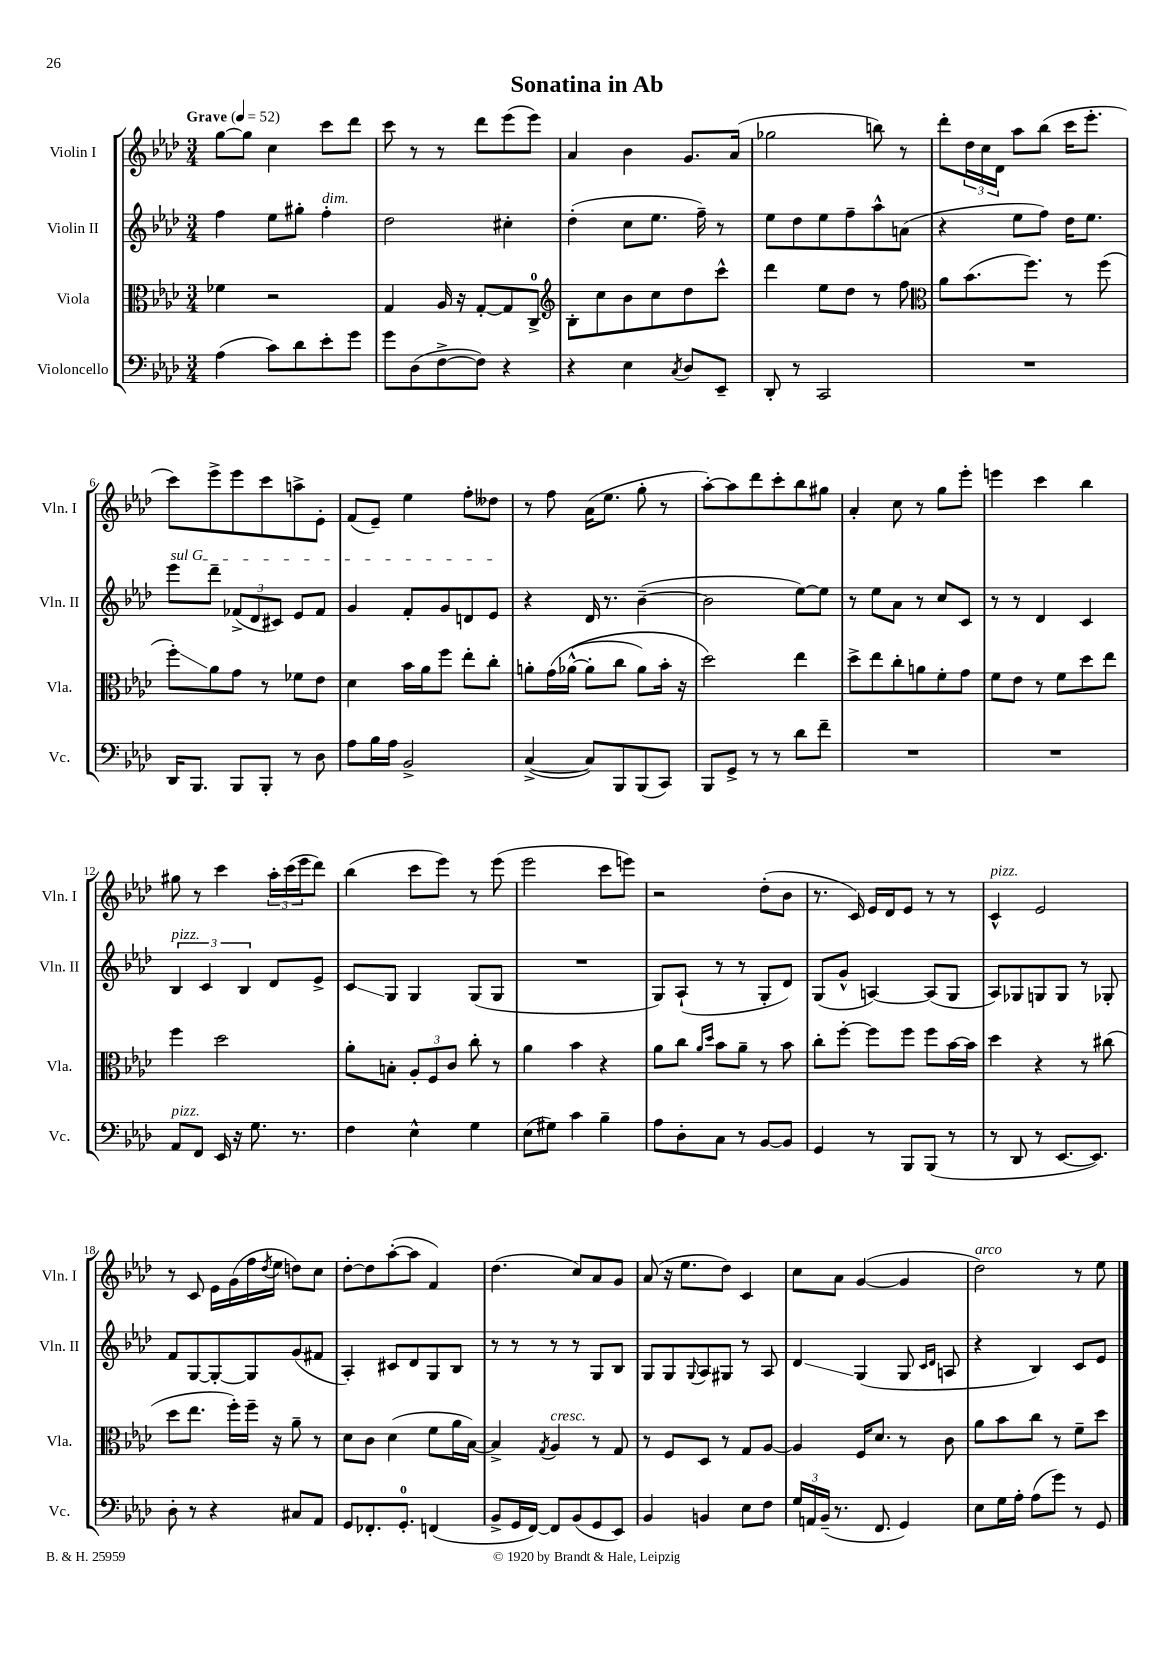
\header { title = "Sonatina in Ab" }
<<
\new StaffGroup <<
\new Staff = "s0" \with { instrumentName = "Violin I" shortInstrumentName = "Vln. I" } {
    \clef treble \key aes \major \numericTimeSignature \time 3/4 \tempo "Grave" 4 = 52
    g''8~ g''8 c''4 c'''8 des'''8 |
    c'''8 r8 r8 des'''8 ees'''8( ees'''8) |
    aes'4 bes'4 g'8. aes'16( |
    ges''2 b''8) r8 |
    des'''8-. \tuplet 3/2 { des''16 c''16 des'16 } aes''8 bes''8( c'''16 ees'''8.-. |
    c'''8) ees'''8-> ees'''8 c'''8 a''8-> ees'8-. |
    f'8( ees'8--) ees''4 f''8-. deses''8 |
    r8 f''8 aes'16( ees''8. g''8-. r8 |
    aes''8~-.) aes''8 des'''8 c'''8-. bes''8 gis''8 |
    aes'4-. c''8 r8 g''8 ees'''8-. |
    e'''4 c'''4 bes''4 |
    gis''8 r8 c'''4 \tuplet 3/2 { aes''16-. c'''16( ees'''16 } des'''8) |
    bes''4( c'''8 ees'''8) r8 ees'''8( |
    ees'''2 c'''8 e'''8) |
    r2 des''8-.( bes'8 |
    r8. c'16) ees'16 des'16 ees'8 r8 r8 |
    c'4-^^\markup { \italic "pizz." } ees'2 |
    r8 c'8 ees'16 g'16( f''16 \acciaccatura { des''8 } ees''16 d''8) c''8 |
    des''8~-. des''8 aes''8~-.( aes''8 f'4) |
    des''4.( c''8) aes'8 g'8 |
    aes'8( r16 ees''8. des''8) c'4 |
    c''8 aes'8 g'4~( g'4 |
    des''2^\markup { \italic "arco" }) r8 ees''8 \bar "|." |
}
\new Staff = "s1" \with { instrumentName = "Violin II" shortInstrumentName = "Vln. II" } {
    \clef treble \key aes \major \numericTimeSignature \time 3/4
    f''4 ees''8 gis''8-. f''4-.^\markup { \italic "dim." } |
    des''2 cis''4-. |
    des''4-.( c''8 ees''8. f''16--) r8 |
    ees''8 des''8 ees''8 f''8-- aes''8-^ a'8( |
    r4 ees''8 f''8) des''16 ees''8. |
    \once \override TextSpanner.bound-details.left.text = \markup { \italic "sul G" } ees'''8\startTextSpan des'''8-- \tuplet 3/2 { fes'8->( des'8 cis'8) } ees'8 fes'8 |
    g'4 f'8-. g'8 d'8 ees'8\stopTextSpan |
    r4 des'16 r8. bes'4~--( |
    bes'2 ees''8~) ees''8 |
    r8 ees''8 aes'8 r8 c''8 c'8 |
    r8 r8 des'4 c'4 |
    \tuplet 3/2 { bes4^\markup { \italic "pizz." } c'4 bes4 } des'8 ees'8-> |
    c'8\glissando g8 g4 g8( g8 |
    R2. |
    g8) aes8-!( r8 r8 g8-. des'8) |
    g8( g'8-^ a4~) a8( g8 |
    aes8) ges8 g8 g8 r8 ges8-. |
    f'8 g8~ g8~-. g8 g'8( fis'8 |
    aes4-.) cis'8 des'8 g8 bes8 |
    r8 r8 r8 r8 g8 bes8 |
    g8 g8 \appoggiatura { g8 } aes8 gis8 r8 aes8 |
    des'4\glissando g4( g8 \grace { c'16 des'16 } a8 |
    r4 bes4) c'8 ees'8 \bar "|." |
}
\new Staff = "s2" \with { instrumentName = "Viola" shortInstrumentName = "Vla." } {
    \clef alto \key aes \major \numericTimeSignature \time 3/4
    fes'4 r2 |
    g4 aes16 r16 g8~-. g8 c8-0-> |
    \clef treble bes8-. c''8 bes'8 c''8 des''8 c'''8-^ |
    des'''4 ees''8 des''8 r8 f''8 |
    \clef alto aes'8 bes'8.( f''8.) r8 f''8( |
    f''8-.\glissando) aes'8 g'8 r8 fes'8 ees'8 |
    des'4 bes'16 aes'16 f''8 ees''8-. c''8-. |
    a'8-. g'16\( aes'16~-^( aes'8-. c''8 aes'8) bes'16-. r16 |
    des''2\) ees''4 |
    des''8-> ees''8 c''8-. a'8 f'8-. g'8 |
    f'8 ees'8 r8 f'8 des''8 ees''8 |
    f''4 des''2 |
    aes'8-. b8-. \tuplet 3/2 { aes8-. f8 c'8 } c''8-. r8 |
    aes'4 bes'4 r4 |
    aes'8 c''8 \grace { aes'16 des''16 } bes'8 aes'8-- r8 bes'8 |
    c''8-. f''8~-. f''8 f''8 f''8 bes'16~ bes'16 |
    des''4 r4 r8 cis''8( |
    des''8 ees''8. f''16-.) f''16-- r16 aes'8-- r8 |
    des'8 c'8 des'4( f'8 aes'16 bes16~) |
    bes4-> \acciaccatura { g8 } aes4^\markup { \italic "cresc." } r8 g8 |
    r8 f8 des8 r8 g8 aes8~ |
    aes4 f16 des'8. r8 c'8 |
    aes'8 bes'8 c''8 r8 f'8-- des''8 \bar "|." |
}
\new Staff = "s3" \with { instrumentName = "Violoncello" shortInstrumentName = "Vc." } {
    \clef bass \key aes \major \numericTimeSignature \time 3/4
    aes4( c'8) des'8 ees'8-. g'8 |
    g'8 des8( f8~-> f8) r4 |
    r4 ees4 \acciaccatura { c8 } des8 ees,8-- |
    des,8-. r8 c,2 |
    R2. |
    des,16 bes,,8. bes,,8 bes,,8-. r8 des8 |
    aes8 bes16 aes16 bes,2-> |
    c4~->( c8) bes,,8 bes,,8( c,8) |
    bes,,8 g,8-> r8 r8 des'8 f'8-- |
    R2. |
    R2. |
    aes,8^\markup { \italic "pizz." } f,8 ees,16 r16 g8. r8. |
    f4 ees4-^ g4 |
    ees8( gis8) c'4 bes4-- |
    aes8 des8-. c8 r8 bes,8~ bes,8 |
    g,4 r8 bes,,8 bes,,8( r8 |
    r8 des,8 r8 ees,8.~ ees,8.) |
    des8-. r8 r4 cis8 aes,8 |
    g,8 fes,8.-. g,8.-0-. f,4( |
    bes,8-> g,16 f,16~) f,8 bes,8( g,8 ees,8) |
    bes,4 b,4 ees8 f8 |
    \tuplet 3/2 { g16 a,16 bes,16--( } r8. f,8. g,4) |
    ees8 g16 aes16-. aes8( g'8) r8 g,8 \bar "|." |
}
>>
>>
